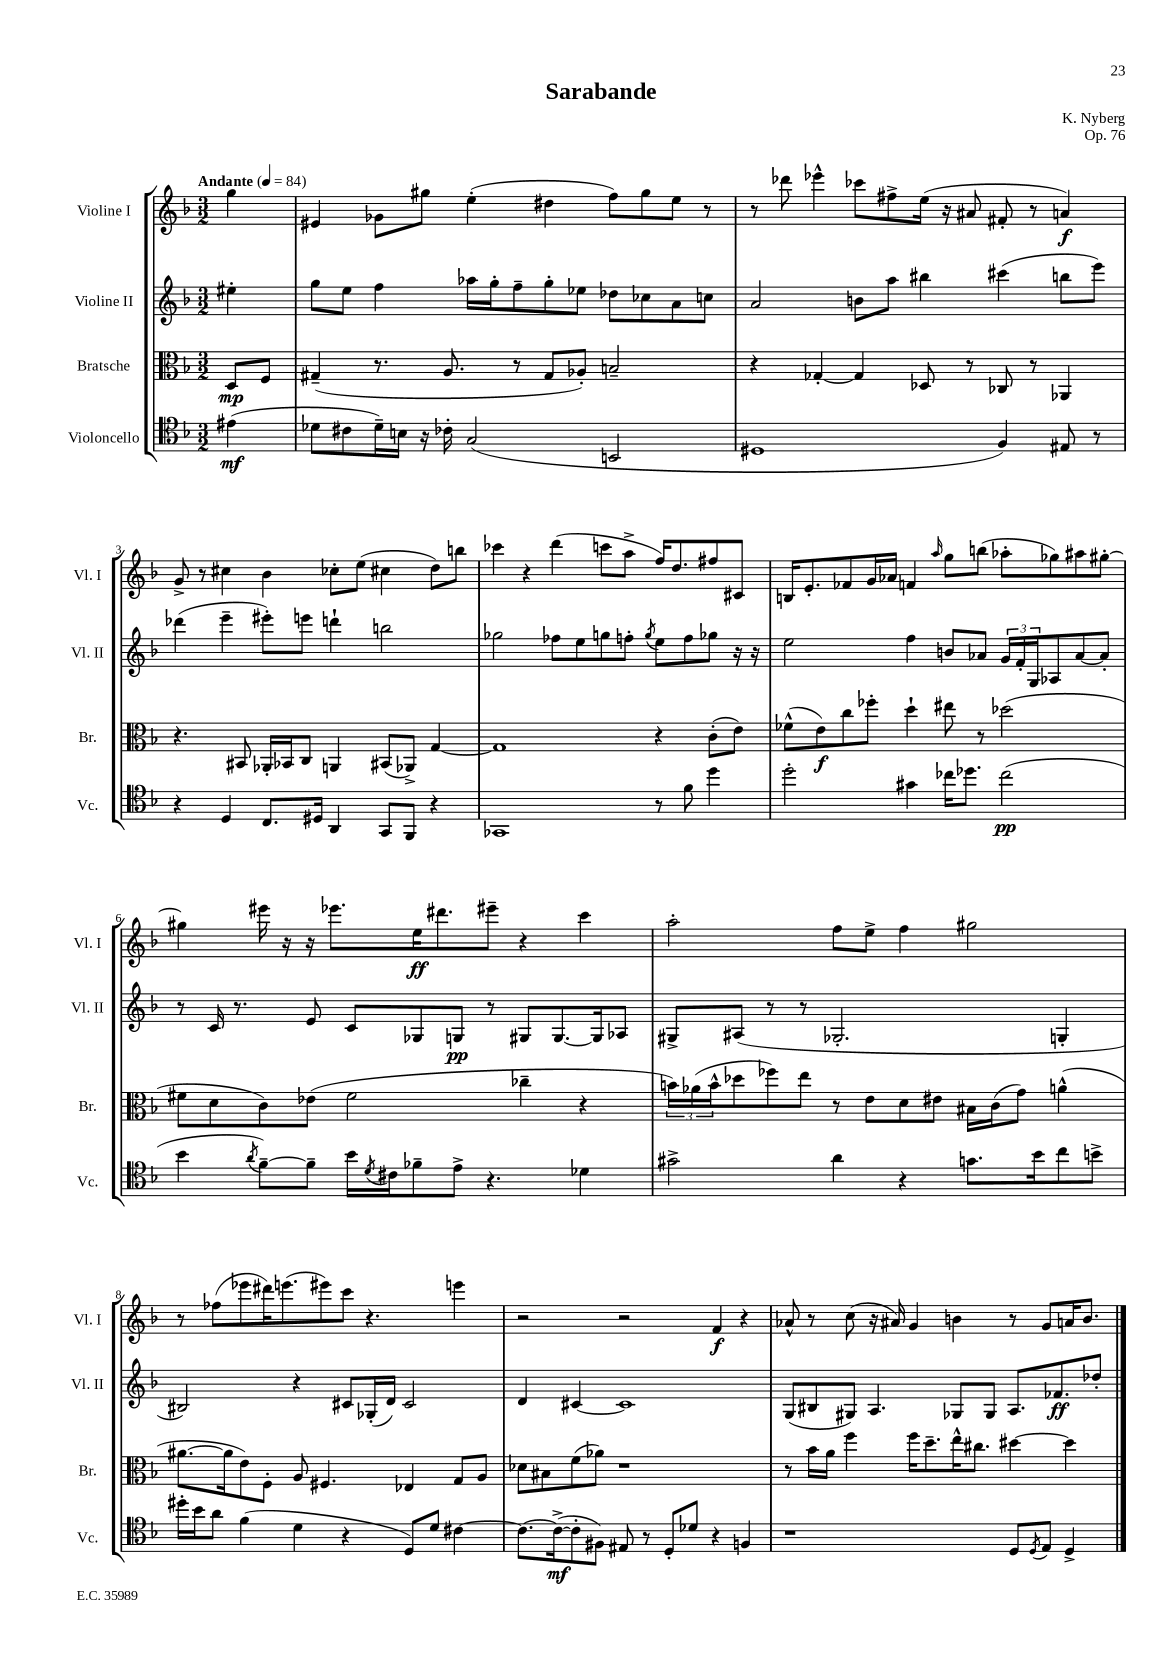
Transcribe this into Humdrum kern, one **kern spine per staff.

**kern	**kern	**kern	**kern
*staff4	*staff3	*staff2	*staff1
*clefC4	*clefC3	*clefG2	*clefG2
*k[b-]	*k[b-]	*k[b-]	*k[b-]
*M3/2	*M3/2	*M3/2	*M3/2
*MM84	*MM84	*MM84	*MM84
(4e#	8D	4ee#'	4gg
.	8F	.	.
=	=	=	=
8d-	(4G#~	8gg	4e#
8c#	.	8ee	.
16d-~)	8.r	4ff	8g-
16B	.	.	.
16r	.	.	8gg#
16c-'	8.A	.	.
(2G	.	16aa-	(4ee'
.	.	16gg'	.
.	8r	8ff~	.
.	8G#	8gg'	4dd#
.	8A-')	8ee-	.
2BB	2B~	8dd-	8ff)
.	.	8cc-	8gg#
.	.	8a	8ee
.	.	8cc	8r
=	=	=	=
1D#	4r	2a	8r
.	.	.	8ddd-
.	[4G-'	.	4eee-^^
.	4G-]	8b	8ccc-
.	.	8aa	8ff#^
.	8D-	4bb#	(16ee
.	.	.	16r
.	8r	.	8a#
4F)	8C-	(4ccc#	8f#'
.	8r	.	8r
8E#	4AA-	8bb	4a)
8r	.	8eee)	.
=	=	=	=
4r	4.r	(4ddd-	8g^
.	.	.	8r
4D	.	4eee~	4cc#
.	8BB#	.	.
8.C	16AA-'	8eee#')	4b-
.	16BB-	.	.
.	8C	8eee	.
16D#	.	.	.
4AA	4AA	4ddd`	8cc-'
.	.	.	(8ee
8GG	(8BB#	2bb	4cc#
8FF	8AA-^)	.	.
4r	[4G	.	8dd)
.	.	.	8bb
=	=	=	=
1GG-	1G]	2gg-	4ccc-
.	.	.	4r
.	.	8ff-	(4ddd
.	.	8ee	.
.	.	8gg	8ccc
.	.	8ff'	8aa^
.	.	8qgg	.
8r	4r	8ee	16ff)
.	.	.	8.dd
8f	.	8ff	.
4dd	(8c'	8gg-	8ff#
.	8e)	16r	8c#
.	.	16r	.
=	=	=	=
2dd'	(8f-^^	2ee	16B
.	.	.	8.e'
.	8e)	.	.
.	8cc	.	8f-
.	8ff-'	.	16g
.	.	.	16a-
4g#	4dd`	4ff	4f
.	.	.	16qqaa
16cc-	8ee#	8b	8gg
8.dd-	.	.	.
.	8r	8a-	(8bb
(2cc-	(2dd-	24g	8aa-'
.	.	24f'	.
.	.	24G	.
.	.	8A-	8gg-)
.	.	[8a-	8aa#
.	.	8a-']	[8gg#'
=	=	=	=
4b-	8f#	8r	4gg#]
.	8d	16c	.
.	.	8.r	.
8qa	.	.	.
[8f~)	8c)	.	16eee#
.	.	.	16r
8f~]	(8e-	8e	16r
.	.	.	8.eee-
16b-	2f#	8c	.
8qd	.	.	.
16c#	.	.	.
8f-~	.	8G-	16ee
.	.	.	8.ddd#
8e^	.	8G	.
4.r	.	8r	8eee#~
.	4cc-~	8G#	4r
.	.	[8.G#	.
4d-	4r	.	4ccc
.	.	16G#]	.
.	.	8A-	.
=	=	=	=
2g#^	24b)	8G#^	2aa'
.	(24a-	.	.
.	24b^^	.	.
.	8dd-	(8A#	.
.	8ff-)	8r	.
.	8ee	8r	.
4a	8r	2.G-'	8ff
.	8e	.	8ee^
4r	8d	.	4ff
.	8e#	.	.
8.g	16B#	.	2gg#
.	(16c	.	.
.	8g)	.	.
16b-	.	.	.
8cc	(4a^^	4G'	.
8b^	.	.	.
=	=	=	=
16dd#'	[8.a#	2B#)	8r
16b-	.	.	.
8a	.	.	(8ff-
.	16a#]	.	.
(4f	8e)	.	8eee-
.	8F'	.	16ddd#)
.	.	.	(8.eee
4d	8A	4r	.
.	4.F#	.	8eee#)
4r	.	8c#	8ccc
.	.	(16G-'	4.r
.	.	16d)	.
8D)	4E-	2c#	.
8d	.	.	.
[4c#	8G	.	4eee
.	8A	.	.
=	=	=	=
8.c#_	8d-	4d	2r
.	8B#	.	.
(16c#^_	.	.	.
8c#']	(8f	[4c#	.
8F#)	8a-)	.	.
8E#	1r	1c#]	2r
8r	.	.	.
8D'	.	.	.
8d-	.	.	.
4r	.	.	4f
4F	.	.	4r
=	=	=	=
1r	8r	(8G	8a-^^
.	16b-	8B#	8r
.	16a	.	.
.	4ff	8G#)	(8cc
.	.	4.A	16r
.	.	.	16a#)
.	16ff	.	4g
.	8.dd~	.	.
.	16ee^^	8G-	4b
.	8.cc#	.	.
.	.	8G-	.
8D	[4dd#	8.A	8r
8qD	.	.	.
8E	.	.	8g
.	.	8.f-	.
4D^	4dd#]	.	16a
.	.	.	8.b
.	.	8dd-'	.
==	==	==	==
*-	*-	*-	*-
